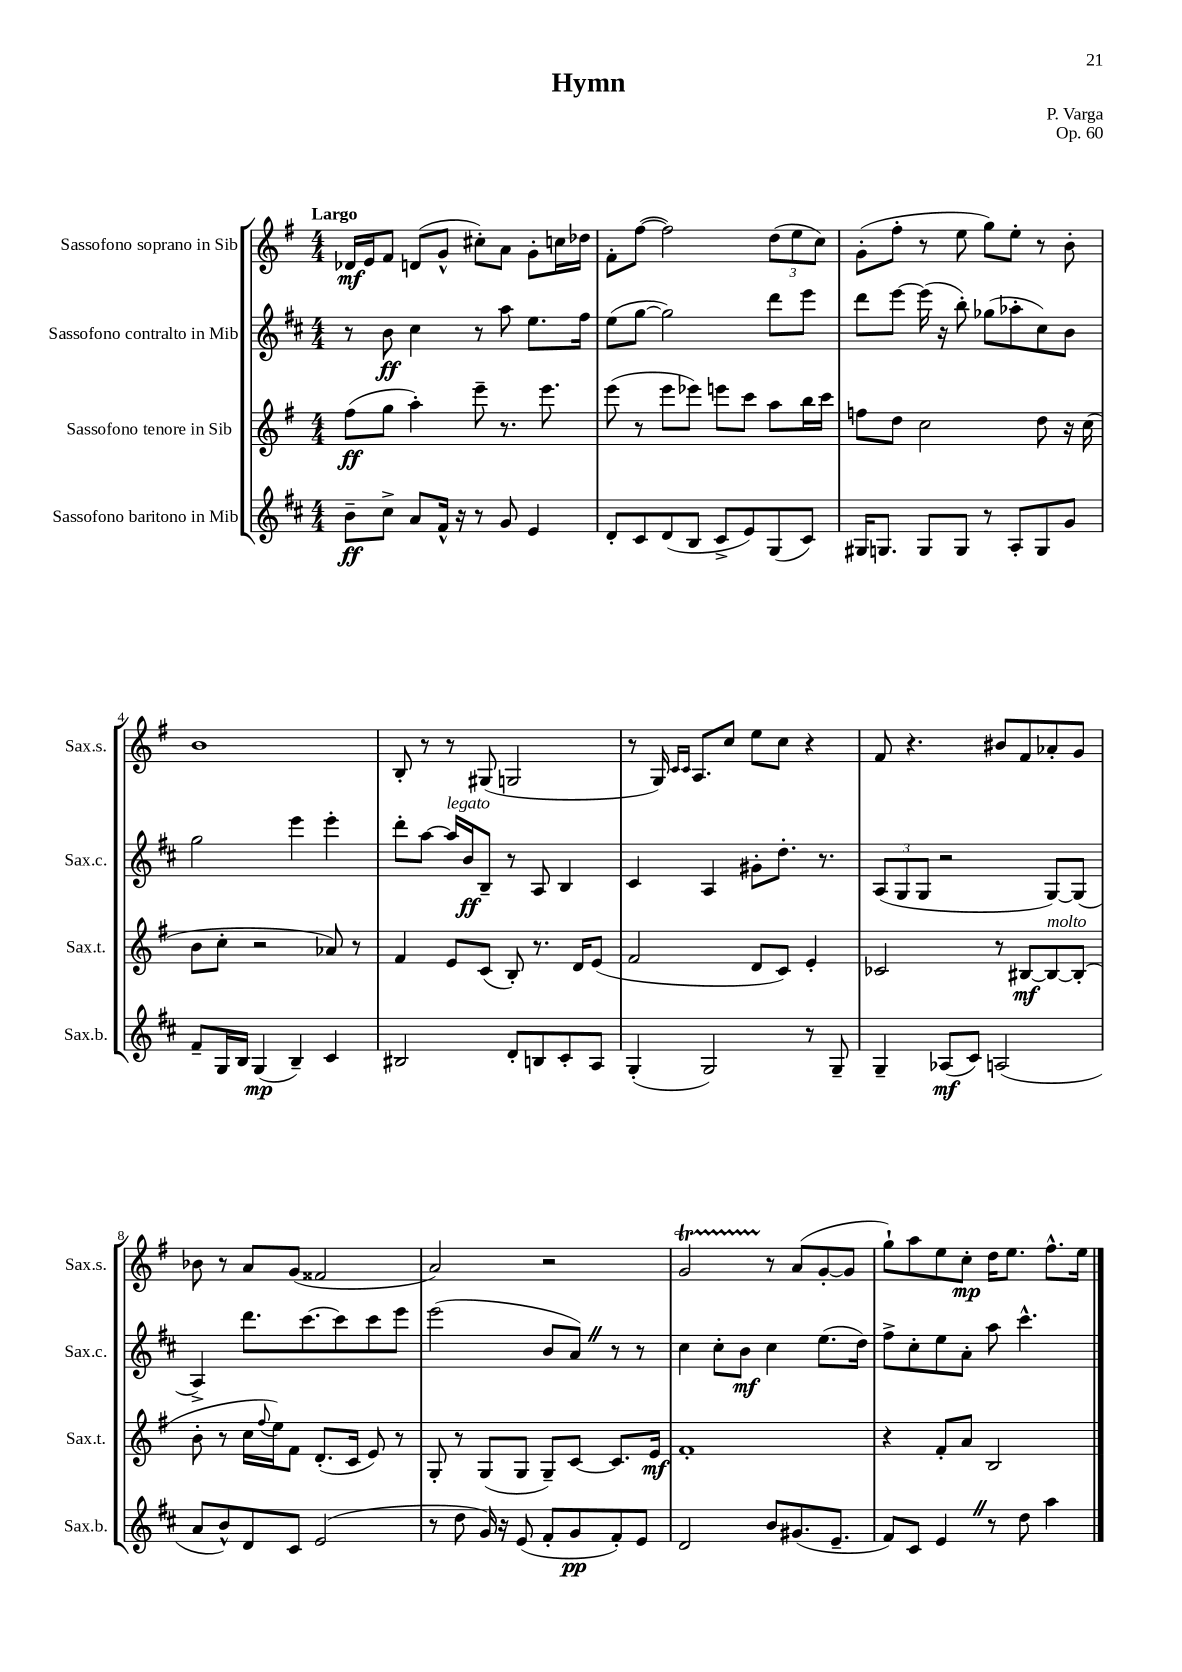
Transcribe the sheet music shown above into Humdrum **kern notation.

**kern	**kern	**kern	**kern
*staff4	*staff3	*staff2	*staff1
*clefG2	*clefG2	*clefG2	*clefG2
*k[f#c#]	*k[f#]	*k[f#c#]	*k[f#]
*M4/4	*M4/4	*M4/4	*M4/4
8b~	(8ff#	8r	16d-
.	.	.	16e
8cc#^	8gg	8b	8f#
8a	4aa')	4cc#	(8d
16f#^^	.	.	8g^^
16r	.	.	.
8r	8eee~	8r	8cc#')
8g	8.r	8aa	8a
4e	.	8.ee	8g'
.	8.eee	.	.
.	.	.	16cc
.	.	16ff#	16dd-
=	=	=	=
8d'	(8eee	(8ee	8f#'
8c#	8r	[8gg	([8ff#
(8d	8eee	2gg])	2ff#])
8B	8eee-)	.	.
8c#^	8eee	.	.
8e)	8ccc	.	.
(8G	8aa	8ddd	(12dd
.	.	.	12ee
8c#)	16bb	8eee	.
.	.	.	12cc)
.	16ccc	.	.
=	=	=	=
16G#	8ff	8ddd	(8g'
8.G	.	.	.
.	8dd	[8eee	8ff#'
8G	2cc	(16eee]	8r
.	.	16r	.
8G	.	8bb')	8ee
8r	.	(8gg-	8gg)
8A'	.	8aa-'	8ee'
8G	8dd	8cc#)	8r
8g	16r	8b	8b'
.	(16cc	.	.
=	=	=	=
8f#~	8b	2gg	1b
16G	8cc'	.	.
16B	.	.	.
(4G	2r	.	.
4B~)	.	4eee	.
4c#	8a-)	4eee'	.
.	8r	.	.
=	=	=	=
2B#	4f#	8ddd'	8B'
.	.	[8aa	8r
.	8e	16aa]	8r
.	.	16b	.
.	(8c	8B~	(8G#
8d'	8B')	8r	2G
8B	8.r	8A	.
8c#'	.	4B	.
.	16d	.	.
8A	(8e	.	.
=	=	=	=
(4G'	2f#	4c#	8r
.	.	.	16G)
.	.	.	16qqc
.	.	.	16qqc
.	.	.	8.A
2G)	.	4A	.
.	.	.	8cc
.	8d	8g#'	8ee
.	8c)	8.dd'	8cc
8r	4e'	.	4r
.	.	8.r	.
8G~	.	.	.
=	=	=	=
4G~	2c-	(12A	8f#
.	.	12G	.
.	.	.	4.r
.	.	12G	.
(8A-	.	2r	.
8c#)	.	.	.
(2A	8r	.	8b#
.	[8B#	.	8f#
.	8B#_	[8G)	8a-'
.	(8B#']	(8G]	8g
=	=	=	=
8a	8b'	4A^)	8b-
8b^^)	8r	.	8r
8d	16cc	8.ddd	8a
.	8qqff#	.	.
.	16ee)	.	.
8c#	8f#	.	(8g
.	.	[8.ccc#	.
(2e	(8.d'	.	2f##
.	.	8ccc#]	.
.	16c	.	.
.	8e)	8ccc#	.
.	8r	8eee	.
=	=	=	=
8r	8G'	(2eee	2a)
8dd	8r	.	.
16g)	(8G	.	.
16r	.	.	.
(8e	8G	.	.
8f#'	8G~)	8b	2r
8g	[8c	8a)	.
8f#')	8.c]	8r	.
8e	.	8r	.
.	16e	.	.
=	=	=	=
2d	1f#'	4cc#	2g
.	.	8cc#'	.
.	.	8b	.
8b	.	4cc#	8r
(8.g#	.	.	(8a
.	.	(8.ee	[8g'
8.e~	.	.	.
.	.	.	8g]
.	.	16dd)	.
=	=	=	=
8f#)	4r	8ff#^	8gg`)
8c#	.	8cc#'	8aa
4e	8f#'	8ee	8ee
.	8a	8a'	8cc'
8r	2B	8aa	16dd
.	.	.	8.ee
8dd	.	4.ccc#^^	.
4aa	.	.	8.ff#^^
.	.	.	16ee
==	==	==	==
*-	*-	*-	*-
